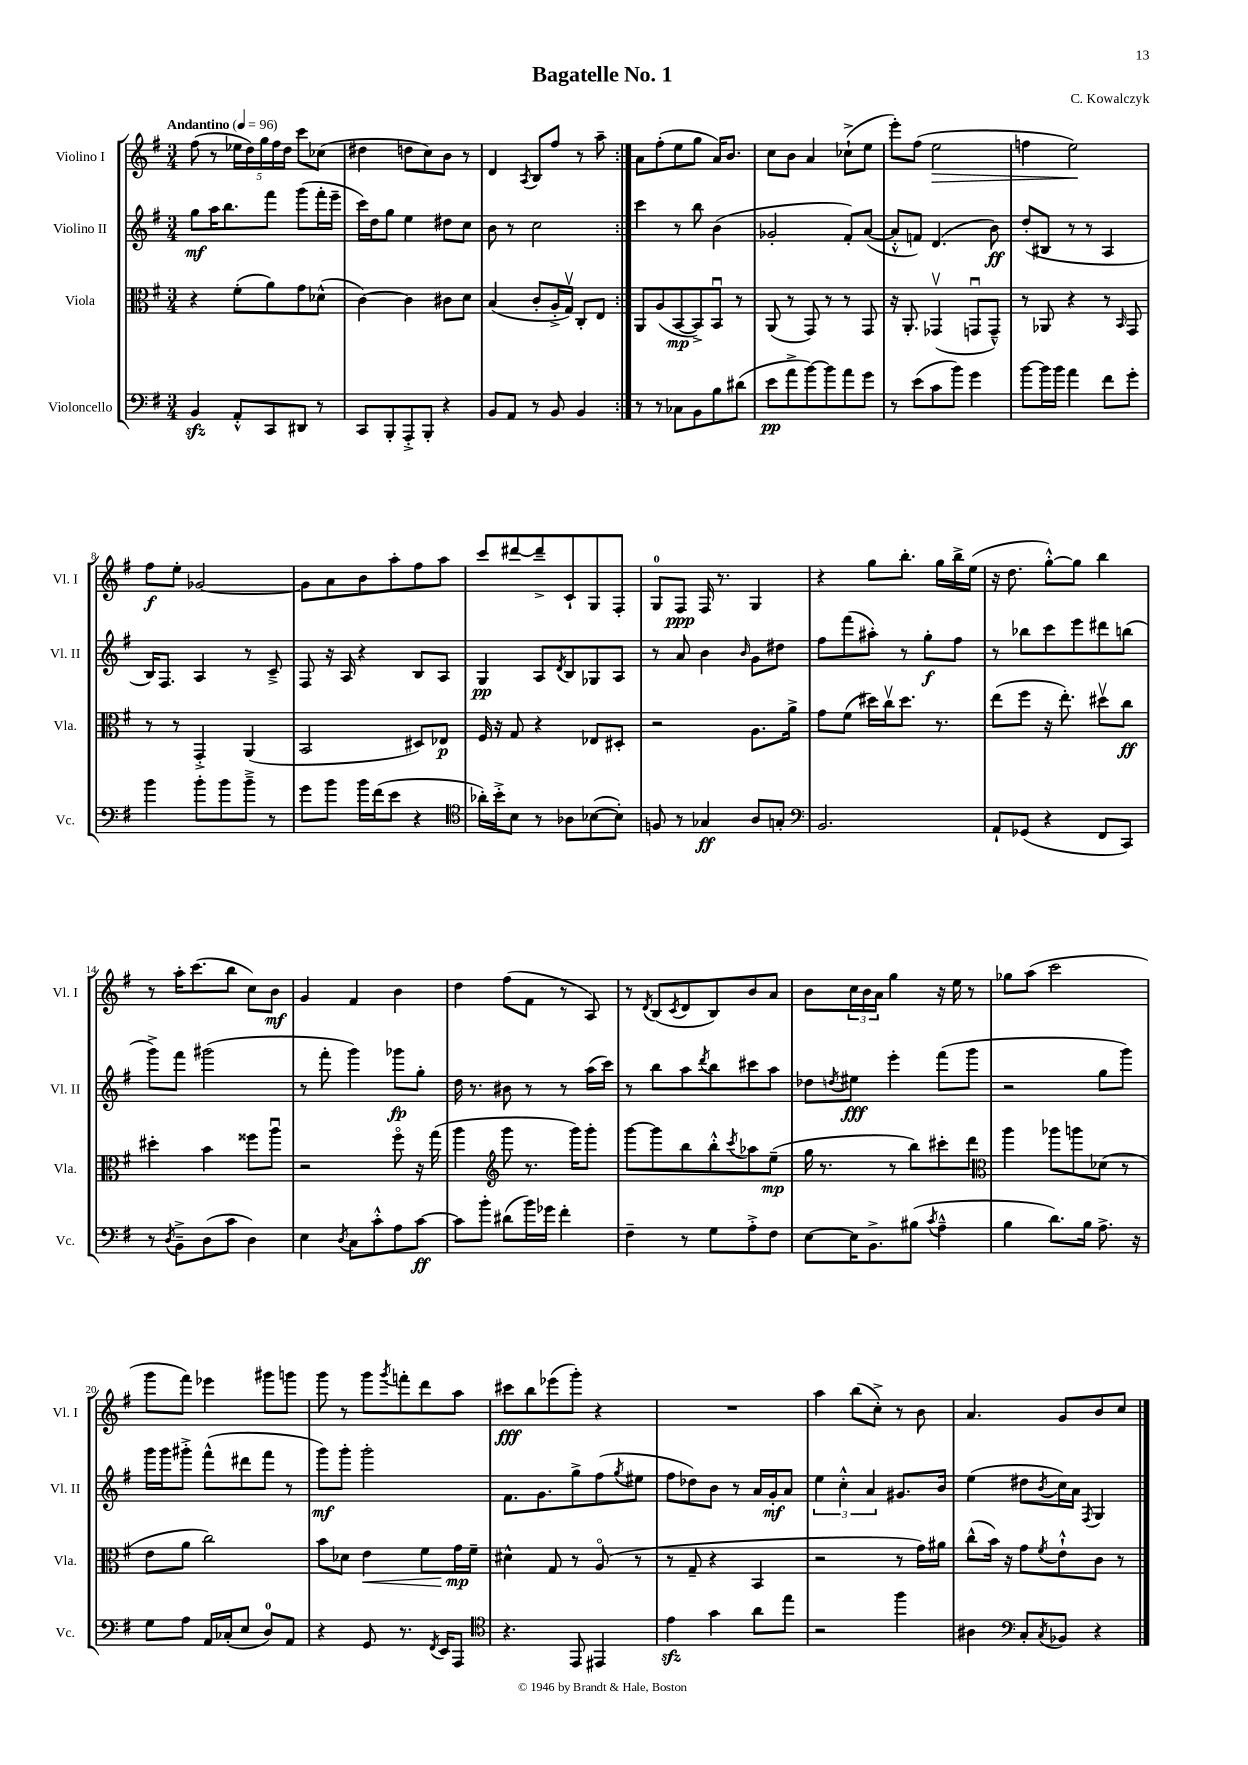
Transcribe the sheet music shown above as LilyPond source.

\header { title = "Bagatelle No. 1" composer = "C. Kowalczyk" }
<<
\new StaffGroup <<
\new Staff = "s0" \with { instrumentName = "Violino I" shortInstrumentName = "Vl. I" } {
    \clef treble \key g \major \numericTimeSignature \time 3/4 \tempo "Andantino" 4 = 96
    \repeat volta 2 { fis''8( r8 \tuplet 5/4 { ees''16 d''16) g''16 fis''16 d''16 } c'''8 ces''8( |
    dis''4 d''8 c''8) b'8 r8 |
    d'4 \acciaccatura { a8 } b8 fis''8 r8 a''8-- | }
    a'8 fis''8-.( e''8 g''8 a'16) b'8. |
    c''8 b'8 a'4 ces''8-!->( e''8 |
    e'''8-.) fis''8( e''2\> |
    f''4 e''2\!) |
    fis''8\f e''8-. ges'2~ |
    ges'8 a'8 b'8 a''8-. fis''8 a''8 |
    c'''8 dis'''8~ dis'''8---> c'8-! g8 fis8-. |
    g8-0 fis8\ppp fis16 r8. g4 |
    r4 g''8 b''8.-. g''16 b''16-> e''16( |
    r16 d''8. g''8~-.-^) g''8 b''4 |
    r8 a''16-. c'''8.( b''8 c''8) b'8\mf |
    g'4 fis'4 b'4 |
    d''4 fis''8( fis'8 r8 a8) |
    r8 \acciaccatura { d'8 } b8( \acciaccatura { c'8 } d'8 b8) b'8 a'8 |
    b'8 \tuplet 3/2 { c''16 b'16 a'16 } g''4 r16 e''16 r8 |
    ges''8 a''8( c'''2 |
    g'''8 fis'''8) ees'''4 gis'''8 g'''8 |
    g'''8 r8 g'''8 \acciaccatura { g'''8 } f'''8-. d'''8 a''8 |
    cis'''8\fff b''8 ees'''8( g'''8-.) r4 |
    R2. |
    a''4 b''8( c''8-.->) r8 b'8 |
    a'4. g'8 b'8 c''8 \bar "|." |
}
\new Staff = "s1" \with { instrumentName = "Violino II" shortInstrumentName = "Vl. II" } {
    \clef treble \key g \major \numericTimeSignature \time 3/4
    \repeat volta 2 { g''8\mf a''16 b''8. fis'''8 g'''8( fis'''16-. e'''16-- |
    c'''16) d''16 g''8 e''4 dis''8 c''8 |
    b'8 r8 c''2 | }
    c'''4 r8 b''8 b'4( |
    ges'2-. fis'8-.) a'8~( |
    a'8-.-^ f'8) d'4.( b'8\ff) |
    d''8-.( bis8 r8 r8 a4 |
    b16) fis8. a4 r8 c'8---> |
    fis8 r16 a16 r4 b8 a8 |
    g4\pp a8 \acciaccatura { d'8 } b8 ges8 a8 |
    r8 a'8 b'4 \grace { b'16 } g'8 dis''8 |
    fis''8 fis'''8( ais''8-.) r8 g''8-.\f fis''8 |
    r8 bes''8 c'''8 e'''8 dis'''8 b''8( |
    g'''8->) fis'''8 gis'''2( |
    r8 fis'''8-. g'''4) ges'''8\fp g''8-. |
    d''16 r8. bis'8 r8 r8 a''16( c'''16) |
    r8 b''8 a''8 \acciaccatura { d'''8 } b''8 cis'''8 a''8 |
    des''8 \acciaccatura { d''8 } eis''8\fff e'''4-. fis'''8( g'''8 |
    r2 g''8 g'''8) |
    g'''16 g'''16 gis'''8-.-> fis'''8-^( dis'''8 fis'''8 r8 |
    g'''8\mf) g'''8-. g'''2-. |
    fis'8. g'8. g''8-> fis''8( \acciaccatura { g''8 } eis''8 |
    fis''8 des''8) b'8 r8 a'16 g'16-.\mf a'8 |
    \tuplet 3/2 { e''4 c''4-.-^ a'4 } gis'8. b'16 |
    e''4( dis''8 \acciaccatura { b'8 } c''16) a'16 \acciaccatura { fis8 } g4 \bar "|." |
}
\new Staff = "s2" \with { instrumentName = "Viola" shortInstrumentName = "Vla." } {
    \clef alto \key g \major \numericTimeSignature \time 3/4
    \repeat volta 2 { r4 fis'8-.( a'8) g'8 des'8-^( |
    c'4~) c'4 cis'8 d'8 |
    b4( c'8-. a16-.-> g16\upbow) c8-. e8 | }
    a,8 a8( b,8~\mp b,8->) b,8\downbow r8 |
    a,8( r8 g,8) r8 r8 g,8 |
    r16 a,8.-. ges,4\upbow( g,8\downbow g,8---^) |
    r8 aes,8 r4 r8 \grace { b,16 } g,8 |
    r8 r8 g,4-.-> a,4( |
    b,2 dis8) ees8\p |
    fis16 r16 g8 r4 ees8 dis8-. |
    r2 a8. a'16-> |
    g'8 fis'8( dis''16) c''16\upbow dis''8. r8. |
    e''8( fis''8 r16 e''8.-.) dis''8\upbow c''8\ff |
    dis''4-. b'4 fisis''8 a''8\downbow |
    r2 fis''8\flageolet r16 g''16( |
    a''4 \clef treble g'''8 r8. g'''16) g'''8-. |
    g'''8~ g'''8 b''8 b''8-.-^ \acciaccatura { c'''8 } aes''8 e''8--\mp( |
    g''16 r8. r8 b''8) cis'''8-. d'''8 |
    \clef alto a''4 aes''8 a''8 des'8( r8 |
    e'8 a'8 c''2) |
    b'8 des'8 e'4\< fis'8 g'16\mp\! fis'16-- |
    dis'4-^ g8 r8 a8\flageolet( r8 |
    r8 g8-- r4 b,4 |
    r2 r8 g'16) ais'16 |
    c''8-^( b'16) r16 g'8 \acciaccatura { fis'8 } e'8-!-^ c'8 r8 \bar "|." |
}
\new Staff = "s3" \with { instrumentName = "Violoncello" shortInstrumentName = "Vc." } {
    \clef bass \key g \major \numericTimeSignature \time 3/4
    \repeat volta 2 { b,4\sfz a,8-.-^ c,8 dis,8 r8 |
    c,8 b,,8-. a,,8-.-> b,,8-. r4 |
    b,8 a,8 r8 b,8 b,4 | }
    r8 r8 ces8 b,8 b8 dis'8( |
    e'8\pp a'8-> b'8~) b'8 a'8 g'8 |
    r8 e'8( c'8 b'8) g'4 |
    b'8~ b'16 b'16 a'4 fis'8 g'8-. |
    b'4 b'8-. b'8 b'8---> r8 |
    g'8 b'8 b'16 fis'16( e'8 r4 |
    \clef tenor aes'16-.) b'16-.-> b8 r8 aes8 bes8~( bes8-.) |
    f8 r8 ges4\ff a8 g8-. |
    \clef bass b,2. |
    a,8-! ges,8( r4 fis,8 c,8) |
    r8 \acciaccatura { d8 } b,8---> d8( c'8 d4) |
    e4 \acciaccatura { d8 } c8 c'8-.-^ a8 c'8~\ff |
    c'8 b'8-. dis'8( b'16) ges'16 fis'4-. |
    fis4-- r8 g8 a8-.-> fis8 |
    e8~ e16 b,8.-> bis8( \acciaccatura { c'8 } a4---^ |
    b4 d'8.) b16 a8.-> r16 |
    g8 a8 a,16 ces16-.( e8 d8-0) a,8 |
    r4 g,8 r8. \acciaccatura { fis,8 } e,16 a,,8 |
    \clef tenor r4. e,8 eis,4 |
    e'4\sfz g'4 a'8 e''8 |
    r2 fis''4 |
    ais4 \clef bass c8-. \acciaccatura { c8 } bes,8 r4 \bar "|." |
}
>>
>>
